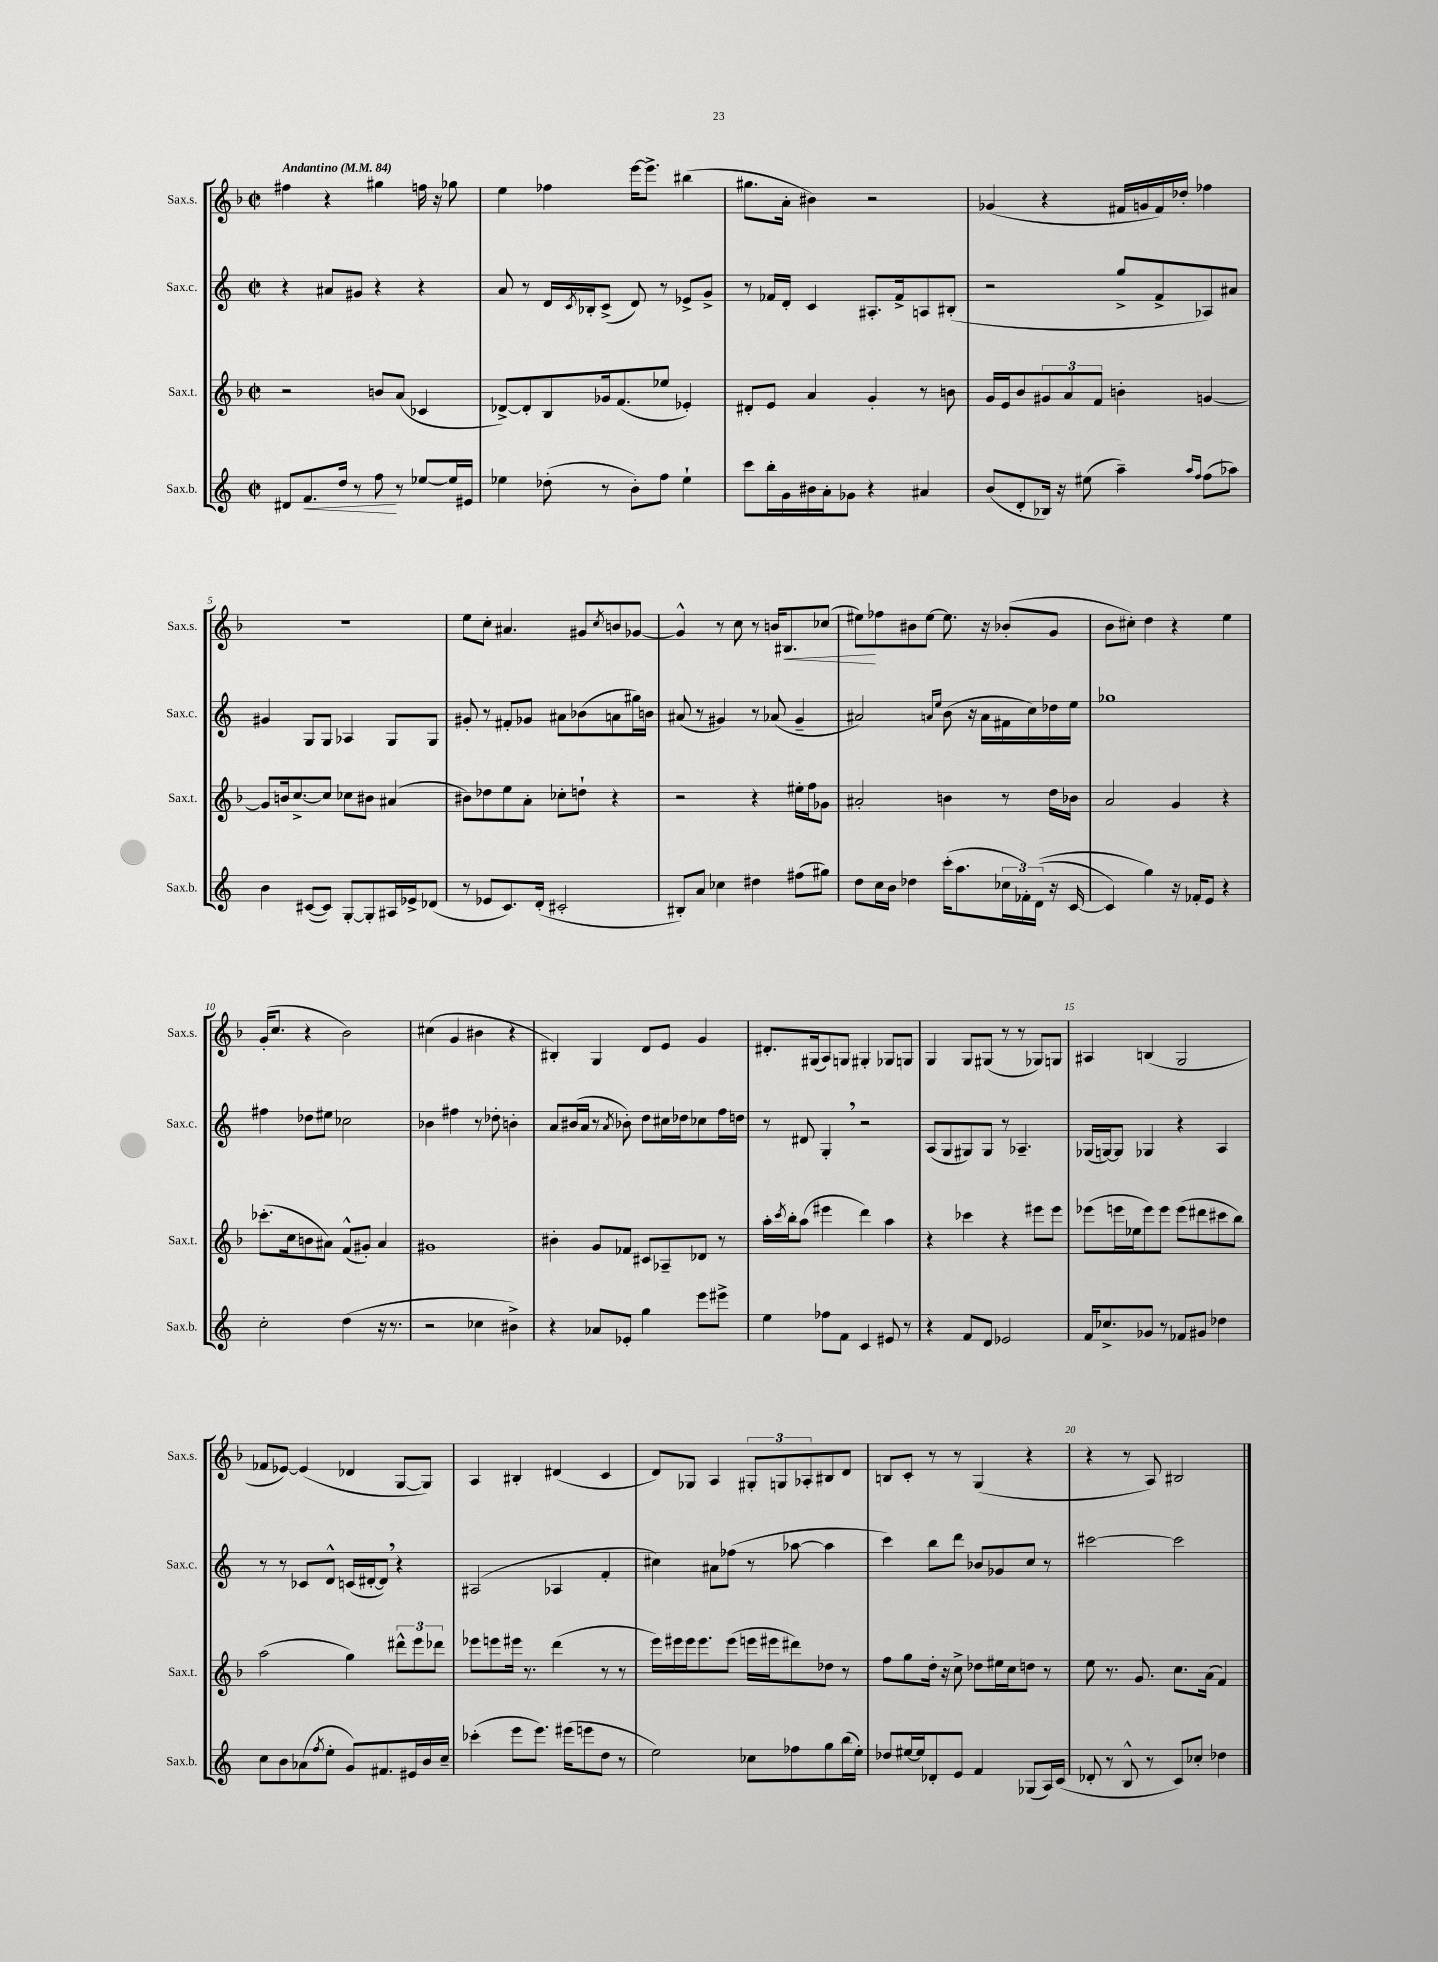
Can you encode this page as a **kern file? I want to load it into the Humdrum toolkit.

**kern	**dynam	**kern	**kern	**kern	**dynam
*part4	*part4	*part3	*part2	*part1	*part1
*staff4	*staff4	*staff3	*staff2	*staff1	*staff1
*I"Sax.b.	*	*I"Sax.t.	*I"Sax.c.	*I"Sax.s.	*
*I'Sax.b.	*	*I'Sax.t.	*I'Sax.c.	*I'Sax.s.	*
*clefG2	*	*clefG2	*clefG2	*clefG2	*
*k[]	*	*k[b-]	*k[]	*k[b-]	*
*M2/2	*	*M2/2	*M2/2	*M2/2	*
*met(c|)	*	*met(c|)	*met(c|)	*met(c|)	*
*MM84	*	*MM84	*MM84	*MM84	*
=1	=1	=1	=1	=1	=1
!	!	!	!	!LO:TX:a:B:t=Andantino	!
8d#X/L	.	2r	4r	4ff#X\	.
!	!LO:HP:b	!	!	!	!
8.f/	<	.	.	.	.
.	.	.	8a#X/L	4r	.
16dd/Jk	.	.	.	.	.
8r	.	.	8g#X/J	.	.
8ff\	.	8bn/L	4r	4gg#X\	.
8r	[	(8a/J	.	.	.
[8ee-X/L	.	4c-X/	4r	16ffn\	.
.	.	.	.	16r	.
16ee-/L]	.	.	.	8gg-X\	.
16e#X/JJ	.	.	.	.	.
=2	=2	=2	=2	=2	=2
4ee-X\	.	[8d-X^/L)	8a/	4ee\	.
.	.	8d-'/]	8r	.	.
(8dd-X'\	.	8B-/	16d/LL	4ff-X\	.
.	.	.	8qc/	.	.
.	.	.	16B-X'/J	.	.
8r	.	16g-X/k	(8c^/J	.	.
.	.	(8.f/	.	.	.
8b'\L)	.	.	8d/)	[16eee\KL	.
.	.	.	.	8.eee^\J]	.
8ff\J	.	8ee-X/J	8r	.	.
4ee-`\	.	4e-X'/)	8e-X^/L	(4bb#X\	.
.	.	.	8g^/J	.	.
=3	=3	=3	=3	=3	=3
8ccc\L	.	8d#X'/L	8r	8.gg#X\L	.
16bb'\L	.	8e/J	16f-X/LL	.	.
16g\	.	.	16d'/JJ	16a'\Jk	.
16b#X\	.	4a/	4c/	4b#X\)	.
16a'\J	.	.	.	.	.
8g-X\J	.	.	.	.	.
4r	.	4g'/	8.A#X'/L	2r	.
.	.	.	16f-^/k	.	.
4a#X/	.	8r	8An/	.	.
.	.	8bn\	(8B#X'/J	.	.
=4	=4	=4	=4	=4	=4
(8b/L	.	16g/LL	2r	(4g-X/	.
.	.	16e/J	.	.	.
8d'/	.	8b-/	.	.	.
16B-X/Jk)	.	12g#X/	.	4r	.
16r	.	.	.	.	.
.	.	12a/	.	.	.
(8ee#X\	.	.	.	.	.
.	.	12f/J	.	.	.
4aa~\)	.	4bn'\	8gg^/L	16f#X/LL	.
.	.	.	.	16gn/	.
.	.	.	8f^/	16f#/)	.
.	.	.	.	16dd-X'/JJ	.
16qqaa/LL	.	.	.	.	.
16qqff/JJ	.	.	.	.	.
(8ff\L	.	[4gn/	8A-X/)	4ff-X\	.
8aa-X\J)	.	.	8a#X/J	.	.
!!LO:LB:g=z
=5	=5	=5	=5	=5	=5
4b\	.	8g/L]	4g#X/	1r	.
.	.	16bn/k	.	.	.
.	.	[8.cc^/	.	.	.
([8c#X/L	.	.	8G/L	.	.
8c#/J])	.	8cc/J]	8G/J	.	.
[8G'/L	.	8cc-X\L	4A-X/	.	.
8G'/]	.	8b#X\J	.	.	.
16A#X/L	.	(4a#X/	8G/L	.	.
16e-X^/J	.	.	.	.	.
(8d-X/J	.	.	8G/J	.	.
=6	=6	=6	=6	=6	=6
8r	.	8b#X\L)	8g#X'/	8ee\L	.
8e-X/L	.	8dd-X\	8r	8cc'\J	.
8.c/)	.	8ee\	8f#X'/L	4.a#X/	.
.	.	8a'\J	8g-X/J	.	.
(16d'/Jk	.	.	.	.	.
2c#X'/	.	8cc-X'\L	8a#X\L	.	.
.	.	8ddn`\J	(8b-X\	8g#X/L	.
.	.	.	.	8qcc/	.
.	.	4r	8an\	8bn/	.
.	.	.	16gg#X\L)	[8g-X/J	.
.	.	.	16bn\JJ	.	.
=7	=7	=7	=7	=7	=7
8B#X'/L)	.	2r	(8a#X/	4g-^^/]	.
8a/J	.	.	8r	.	.
4cc-X\	.	.	4g#X/)	8r	.
.	.	.	.	8cc\	.
4dd#X\	.	4r	8r	8r	.
.	.	.	(8a-X/	16bn/KL	.
!	!	!	!	!	!LO:HP:b
.	.	.	.	8.B#X/	<
(8ff#X\L	.	16ee#X'\LL	4g#~/	.	.
.	.	16ff\J	.	.	.
8gg#X\J)	.	8g-X\J	.	(8cc-X/J	.
=8	=8	=8	=8	=8	=8
8dd\L	.	2a#X'/	2a#X/)	8ee#X\L)	.
16cc\L	.	.	.	8ff-X\	[
16b\JJ	.	.	.	.	.
4dd-X\	.	.	.	8b#X\	.
.	.	.	.	[8ee#\J	.
.	.	.	16qqan/LL	.	.
.	.	.	16qqee/JJ	.	.
(16ccc'\KL	.	4bn\	(8b\	8.ee#\]	.
8.aa\	.	.	.	.	.
.	.	.	16r	.	.
.	.	.	16a\LL	16r	.
24cc-X\L	.	8r	16f#X\	(8b-X'/L	.
24f-X'\)	.	.	.	.	.
.	.	.	16cc\)	.	.
((24d\JJ	.	.	.	.	.
16r	.	16dd\LL	16dd-X\	8g/J	.
[16c/	.	16b-X\JJ	16ee\JJ	.	.
=9	=9	=9	=9	=9	=9
4c/])	.	2a/	1gg-X	8b-\L	.
.	.	.	.	8cc#X'\J)	.
4gg\)	.	.	.	4dd\	.
16r	.	4g/	.	4r	.
16f-X'/KL	.	.	.	.	.
8e/J	.	.	.	.	.
4r	.	4r	.	4ee\	.
!!LO:LB:g=z
=10	=10	=10	=10	=10	=10
2cc'\	.	(8.ccc-X'\L	4ff#X\	(16g'/KL	.
.	.	.	.	8.cc/J	.
.	.	16cc\k	.	.	.
.	.	8bn\	8dd-X\L	4r	.
.	.	8a#X\J)	8ee#X\J	.	.
(4dd\	.	(8f^^/L	2cc-X\	2b-\)	.
.	.	8g#X'/J)	.	.	.
16r	.	4a#/	.	.	.
8.r	.	.	.	.	.
=11	=11	=11	=11	=11	=11
2r	.	1g#X	4b-X\	(4cc#X\	.
.	.	.	4ff#X\	4g/	.
4cc-X\	.	.	8r	4b#X\	.
.	.	.	8dd-X'\	.	.
4b#X^\)	.	.	4bn'\	4r	.
=12	=12	=12	=12	=12	=12
4r	.	4b#X'\	8a/L	4B#X'/)	.
.	.	.	(16b#X/L	.	.
.	.	.	16a/JJ	.	.
8a-X/L	.	8g/L	8r	4G/	.
.	.	.	8qa/	.	.
8e-X'/J	.	8f-X/J	8b-X'\)	.	.
4gg\	.	8c#X/L	8dd\L	8d/L	.
.	.	8A-X~/	16cc#X\L	8e/J	.
.	.	.	16dd-X\J	.	.
8eee\L	.	8d-X/J	8cc-X\	4g/	.
8eee#X^\J	.	8r	16ff\L	.	.
.	.	.	16ddn\JJ	.	.
=13	=13	=13	=13	=13	=13
4ee\	.	16aa'\LL	8r	8.d#X'/L	.
.	.	8qccc/	.	.	.
.	.	16bb-'\J	.	.	.
.	.	(8aa\J	8d#X/	.	.
.	.	.	.	(16G#X/k	.
8ff-X\L	.	4eee#X\	4G',/	8A/)	.
8f\J	.	.	.	8Gn/J	.
4c/	.	4ddd\)	2r	4G#X'/	.
8e#X/	.	4aa\	.	8G-X/L	.
8r	.	.	.	8Gn/J	.
=14	=14	=14	=14	=14	=14
4r	.	4r	(8A/L	4G/	.
.	.	.	8G/	.	.
8f/L	.	4ccc-X\	8G#X/)	8G/L	.
8d/J	.	.	8G#/J	(8G#X/J	.
2e-X/	.	4r	8r	8r	.
.	.	.	4.A-X~/	8r	.
.	.	8eee#X\L	.	8G-X/L)	.
.	.	8eee#\J	.	8Gn/J	.
=15	=15	=15	=15	=15	=15
16f/KL	.	(8eee-X\L	(16G-X/LL	4A#X/	.
8.cc-X^/	.	.	[16Gn/J)	.	.
.	.	16eeen\L	8G/J]	.	.
.	.	16ee-X\J	.	.	.
8g-X/J	.	8eee\)	4G-X/	(4Bn/	.
8r	.	8eee\J	.	.	.
8f-X/L	.	(8eee\L	4r	2G/	.
8g#X/J	.	8ddd#X\	.	.	.
4dd-X\	.	8ccc#X\	4A/	.	.
.	.	8bb-\J)	.	.	.
!!LO:LB:g=z
=16	=16	=16	=16	=16	=16
8cc\L	.	(2aa\	8r	8f-X/L	.
8b\	.	.	8r	[8e-X/J)	.
(8a-X\	.	.	8c-X/L	(4e-/]	.
8qff/	.	.	.	.	.
8ee'\J	.	.	8d^^/J	.	.
8g/L)	.	4gg\)	(16cn/LL	4d-X/	.
.	.	.	[16d#X'/J	.	.
8.f#X/	.	.	8d#,/J])	.	.
.	.	12ddd#X^^\L	4r	[8G/L	.
16e#X/L	.	.	.	.	.
.	.	12eee\	.	.	.
16b/	.	.	.	8G/J])	.
.	.	12ddd-X\J	.	.	.
16cc~/JJ	.	.	.	.	.
=17	=17	=17	=17	=17	=17
(4ccc-X'\	.	8eee-X\L	(2A#X/	4A/	.
.	.	8eeen\	.	.	.
8eee\L	.	16eee#X\Jk	.	4B#X'/	.
.	.	8.r	.	.	.
8.eee\J)	.	.	.	.	.
.	.	(4ddd\	4A-X/	(4d#X/	.
(16eee#X\KL	.	.	.	.	.
8eeen\	.	.	.	.	.
8dd\J	.	8r	4f'/	4c/	.
8r	.	8r	.	.	.
=18	=18	=18	=18	=18	=18
2ee\)	.	16eee\LL)	4cc#X\)	8d/L)	.
.	.	16eee#X\	.	.	.
.	.	16eee#\J	.	8G-X/J	.
.	.	8.eee#\	.	.	.
.	.	.	8a#X\L	4A/	.
.	.	(8eee#\J	(8ff-X\J	.	.
8cc-X\L	.	16eeen\LL	8r	12G#X'/L	.
.	.	16eee#X\J	.	.	.
.	.	.	.	12Gn/	.
8ff-X\	.	8ddd#X\)	[8aa-X\	.	.
.	.	.	.	12A-X'/	.
8gg\	.	8dd-X\J	4aa-\]	8B#X/	.
(16bb\L	.	8r	.	8d/J	.
16ee'\JJ)	.	.	.	.	.
=19	=19	=19	=19	=19	=19
8dd-X/L	.	8ff\L	4ccc\)	8Bn/L	.
[16ee#X/L	.	8gg\	.	8c'/J	.
16ee#/J]	.	.	.	.	.
8d-X'/	.	16dd'\Jk	8bb\L	8r	.
.	.	16r	.	.	.
8e/J	.	8cc^\	8ddd\J	8r	.
4f/	.	8dd-X\L	8b-X/L	(4G/	.
.	.	16ee#X\L	8g-X/	.	.
.	.	16cc\J	.	.	.
(8G-X/L	.	8ddn\J	8cc/J	4r	.
16A/L)	.	8r	8r	.	.
(16c/JJ	.	.	.	.	.
=20	=20	=20	=20	=20	=20
8d-X'/	.	8ee\	[2ccc#X\	4r	.
8r	.	8.r	.	.	.
8B^^/	.	.	.	8r	.
.	.	8.g/	.	.	.
8r	.	.	.	8A/)	.
8c/L)	.	8.cc\L	2ccc#\]	2B#X/	.
8cc-X'/J	.	.	.	.	.
.	.	(16a\Jk	.	.	.
4dd-X\	.	4f/)	.	.	.
==	==	==	==	==	==
*-	*-	*-	*-	*-	*-
